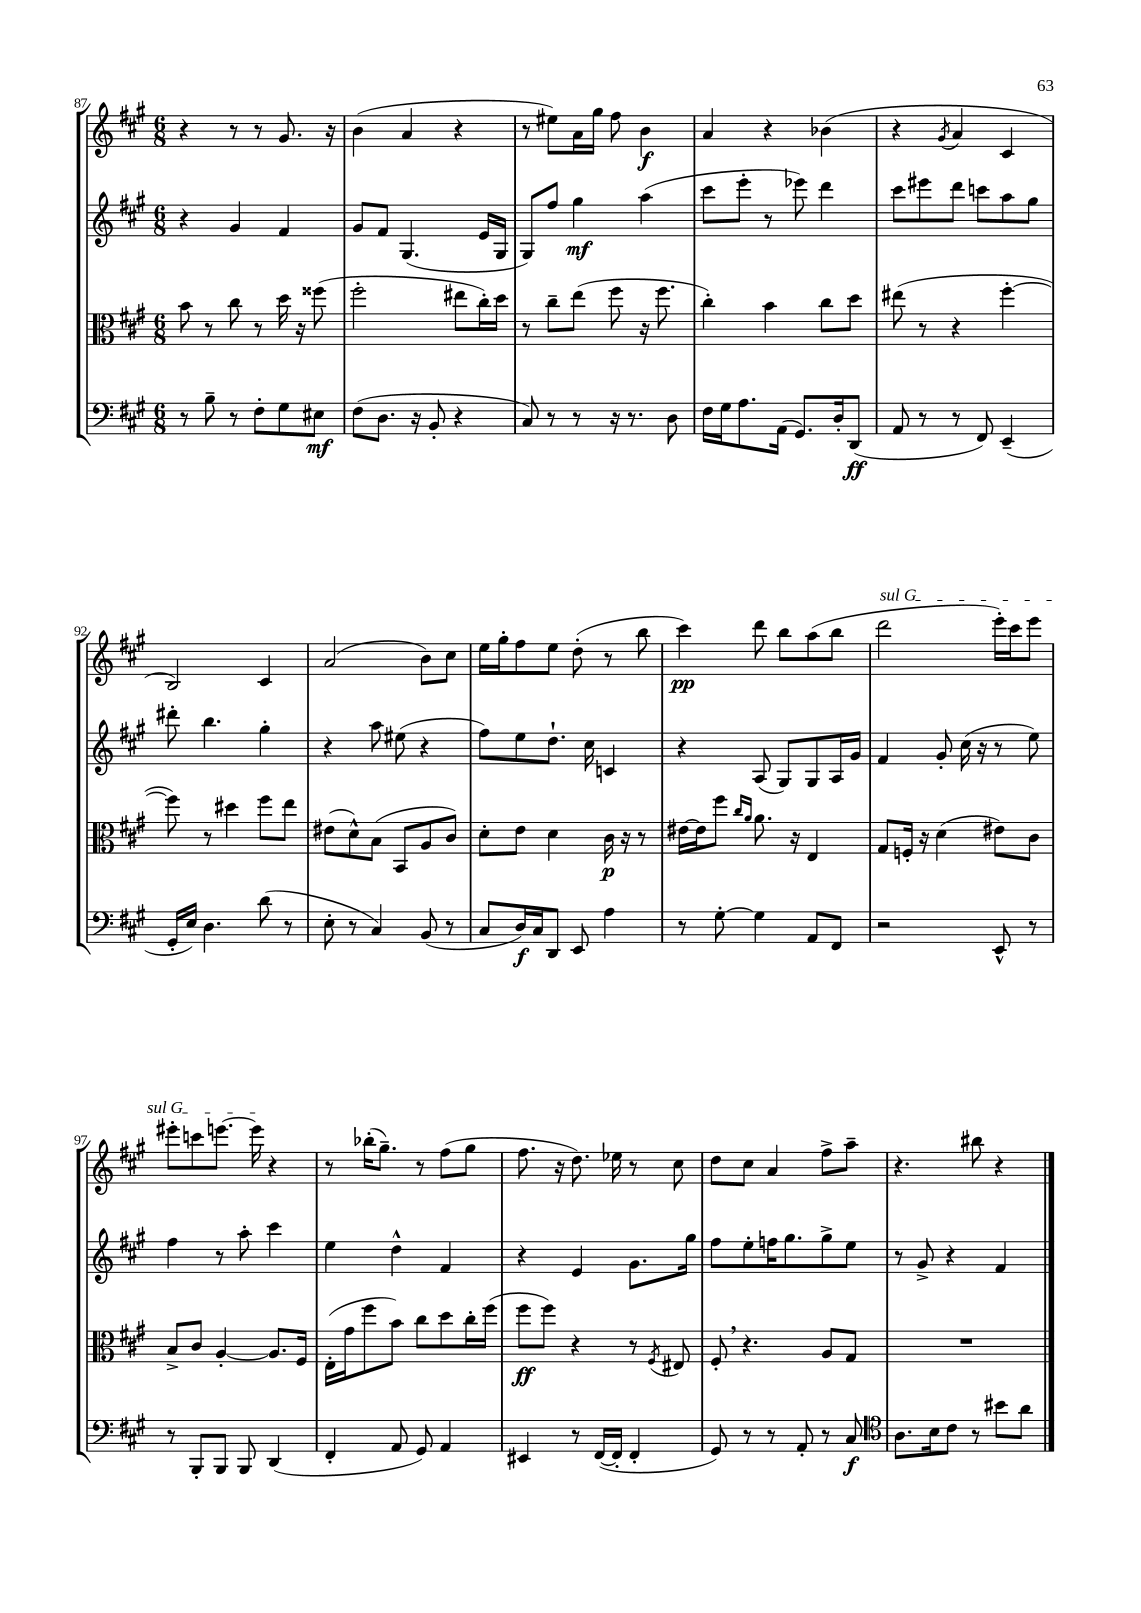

**kern	**dynam	**kern	**dynam	**kern	**dynam	**kern	**dynam
*part4	*part4	*part3	*part3	*part2	*part2	*part1	*part1
*staff4	*staff4	*staff3	*staff3	*staff2	*staff2	*staff1	*staff1
*clefF4	*	*clefC3	*	*clefG2	*	*clefG2	*
*k[f#c#g#]	*	*k[f#c#g#]	*	*k[f#c#g#]	*	*k[f#c#g#]	*
*M6/8	*	*M6/8	*	*M6/8	*	*M6/8	*
=87	=87	=87	=87	=87	=87	=87	=87
8r	.	8b\	.	4r	.	4r	.
8B~\	.	8r	.	.	.	.	.
8r	.	8cc#\	.	4g#/	.	8r	.
8F#'\L	.	8r	.	.	.	8r	.
8G#\	.	16dd\	.	4f#/	.	8.g#/	.
.	.	16r	.	.	.	.	.
8E#X\J	mf	(8ff##X\	.	.	.	.	.
.	.	.	.	.	.	16r	.
=88	=88	=88	=88	=88	=88	=88	=88
(8F#\L	.	2ff#'\	.	8g#/L	.	(4b\	.
8.D\J	.	.	.	8f#/J	.	.	.
.	.	.	.	(4.G#/	.	4a/	.
16r	.	.	.	.	.	.	.
8BB'/	.	.	.	.	.	.	.
4r	.	8ee#X\L	.	.	.	4r	.
.	.	16cc#'\L)	.	16e/LL	.	.	.
.	.	16dd\JJ	.	16G#/JJ	.	.	.
=89	=89	=89	=89	=89	=89	=89	=89
8C#/)	.	8r	.	8G#/L)	.	8r	.
8r	.	8cc#~\L	.	8ff#/J	.	8ee#X\L)	.
8r	.	(8ee\J	.	4gg#\	mf	16a\L	.
.	.	.	.	.	.	16gg#\JJ	.
16r	.	8ff#\	.	.	.	8ff#\	.
8.r	.	.	.	.	.	.	.
.	.	16r	.	(4aa\	.	4b\	f
.	.	8.ff#\	.	.	.	.	.
8D\	.	.	.	.	.	.	.
=90	=90	=90	=90	=90	=90	=90	=90
16F#\LL	.	4cc#'\)	.	8ccc#\L	.	4a/	.
16G#\J	.	.	.	.	.	.	.
8.A\	.	.	.	8eee'\J	.	.	.
.	.	4b\	.	8r	.	4r	.
(16AA\Jk	.	.	.	.	.	.	.
8.GG#/L)	.	.	.	8eee-X\)	.	.	.
.	.	8cc#\L	.	4ddd\	.	(4b-X\	.
16D'/k	.	.	.	.	.	.	.
(8DD/J	ff	8dd\J	.	.	.	.	.
=91	=91	=91	=91	=91	=91	=91	=91
8AA/	.	(8ee#X\	.	8ccc#\L	.	4r	.
8r	.	8r	.	8eee#X\	.	.	.
.	.	.	.	.	.	8qg#/	.
8r	.	4r	.	8ddd\J	.	4a/	.
8FF#/)	.	.	.	8cccn\L	.	.	.
(4EE~/	.	[4ff#'\	.	8aa\	.	4c#/	.
.	.	.	.	8gg#\J	.	.	.
!!LO:LB:g=z
=92	=92	=92	=92	=92	=92	=92	=92
16GG#'/LL	.	8ff#\])	.	8ddd#X'\	.	2B/)	.
16E/JJ)	.	.	.	.	.	.	.
4.D\	.	8r	.	4.bb\	.	.	.
.	.	4dd#X\	.	.	.	.	.
(8d\	.	8ff#\L	.	4gg#'\	.	4c#/	.
8r	.	8ee\J	.	.	.	.	.
=93	=93	=93	=93	=93	=93	=93	=93
8E'\	.	(8e#X\L	.	4r	.	(2a/	.
8r	.	8d^^\)	.	.	.	.	.
4C#/)	.	(8B\J	.	8aa\	.	.	.
.	.	8BB/L	.	(8ee#X\	.	.	.
(8BB/	.	8A/	.	4r	.	8b\L)	.
8r	.	8c#/J)	.	.	.	8cc#\J	.
=94	=94	=94	=94	=94	=94	=94	=94
8C#/L	.	8d'\L	.	8ff#\L)	.	16ee\LL	.
.	.	.	.	.	.	16gg#'\J	.
16D/L)	f	8e\J	.	8ee\	.	8ff#\	.
16C#/J	.	.	.	.	.	.	.
8DD/J	.	4d\	.	8.dd`\J	.	8ee\J	.
8EE/	.	.	.	.	.	(8dd'\	.
.	.	.	.	16cc#\	.	.	.
4A\	.	16c#\	p	4cn/	.	8r	.
.	.	16r	.	.	.	.	.
.	.	8r	.	.	.	8bb\	.
=95	=95	=95	=95	=95	=95	=95	=95
8r	.	[16e#X\LL	.	4r	.	4ccc#\)	pp
.	.	16e#\J]	.	.	.	.	.
[8G#'\	.	8ff#\J	.	.	.	.	.
.	.	16qqcc#/LL	.	.	.	.	.
.	.	16qqa/JJ	.	.	.	.	.
4G#\]	.	8.a\	.	(8A/	.	8ddd\	.
.	.	.	.	8G#/L)	.	8bb\L	.
.	.	16r	.	.	.	.	.
8AA/L	.	4E/	.	8G#/	.	(8aa\	.
8FF#/J	.	.	.	16A/L	.	8bb\J	.
.	.	.	.	16g#/JJ	.	.	.
=96	=96	=96	=96	=96	=96	=96	=96
!	!	!	!	!	!	!LO:TX:a:i:t=sul G	!
2r	.	8G#/L	.	4f#/	.	2ddd\	.
.	.	16Fn'/Jk	.	.	.	.	.
.	.	16r	.	.	.	.	.
.	.	(4d\	.	8g#'/	.	.	.
.	.	.	.	(16cc#\	.	.	.
.	.	.	.	16r	.	.	.
8EE^^/	.	8e#X\L)	.	8r	.	16eee'\LL)	.
.	.	.	.	.	.	16ccc#\J	.
8r	.	8c#\J	.	8ee\)	.	8eee\J	.
!!LO:LB:g=z
=97	=97	=97	=97	=97	=97	=97	=97
8r	.	8B^/L	.	4ff#\	.	8eee#X'\L	.
8BBB'/L	.	8c#/J	.	.	.	8cccn\	.
8BBB/J	.	[4A'/	.	8r	.	[8.eeen\J	.
8BBB/	.	.	.	8aa'\	.	.	.
.	.	.	.	.	.	16eee\]	.
(4DD/	.	8.A/L]	.	4ccc#\	.	4r	.
.	.	16F#/Jk	.	.	.	.	.
=98	=98	=98	=98	=98	=98	=98	=98
4FF#'/	.	(16E'\LL	.	4ee\	.	8r	.
.	.	16g#\J	.	.	.	.	.
.	.	8ff#\	.	.	.	(16bb-X'\KL	.
.	.	.	.	.	.	8.gg#~\J)	.
8AA/	.	8b\J)	.	4dd^^\	.	.	.
8GG#/)	.	8cc#\L	.	.	.	8r	.
4AA/	.	8dd\	.	4f#/	.	(8ff#\L	.
.	.	16cc#'\L	.	.	.	8gg#\J	.
.	.	(16ff#\JJ	.	.	.	.	.
=99	=99	=99	=99	=99	=99	=99	=99
4EE#X/	.	8ff#\L	ff	4r	.	8.ff#\	.
.	.	8ff#\J)	.	.	.	.	.
.	.	.	.	.	.	16r	.
8r	.	4r	.	4e/	.	8.dd\)	.
([16FF#/LL	.	.	.	.	.	.	.
16FF#'/JJ]	.	.	.	.	.	16ee-X\	.
4FF#'/	.	8r	.	8.g#\L	.	8r	.
.	.	8qF#/	.	.	.	.	.
.	.	8E#X/	.	.	.	8cc#\	.
.	.	.	.	16gg#\Jk	.	.	.
=100	=100	=100	=100	=100	=100	=100	=100
8GG#/)	.	8F#',/	.	8ff#\L	.	8dd\L	.
8r	.	4.r	.	8ee'\	.	8cc#\J	.
8r	.	.	.	16ffn\K	.	4a/	.
.	.	.	.	8.gg#\	.	.	.
8AA'/	.	.	.	.	.	.	.
8r	.	8A/L	.	8gg#^\	.	8ff#^\L	.
8C#/	f	8G#/J	.	8ee\J	.	8aa~\J	.
=101	=101	=101	=101	=101	=101	=101	=101
*clefC4	*	*	*	*	*	*	*
8.A\L	.	2.r	.	8r	.	4.r	.
.	.	.	.	8g#^/	.	.	.
16B\k	.	.	.	.	.	.	.
8c#\J	.	.	.	4r	.	.	.
8r	.	.	.	.	.	8bb#X\	.
8b#X\L	.	.	.	4f#/	.	4r	.
8a\J	.	.	.	.	.	.	.
==	==	==	==	==	==	==	==
*-	*-	*-	*-	*-	*-	*-	*-
